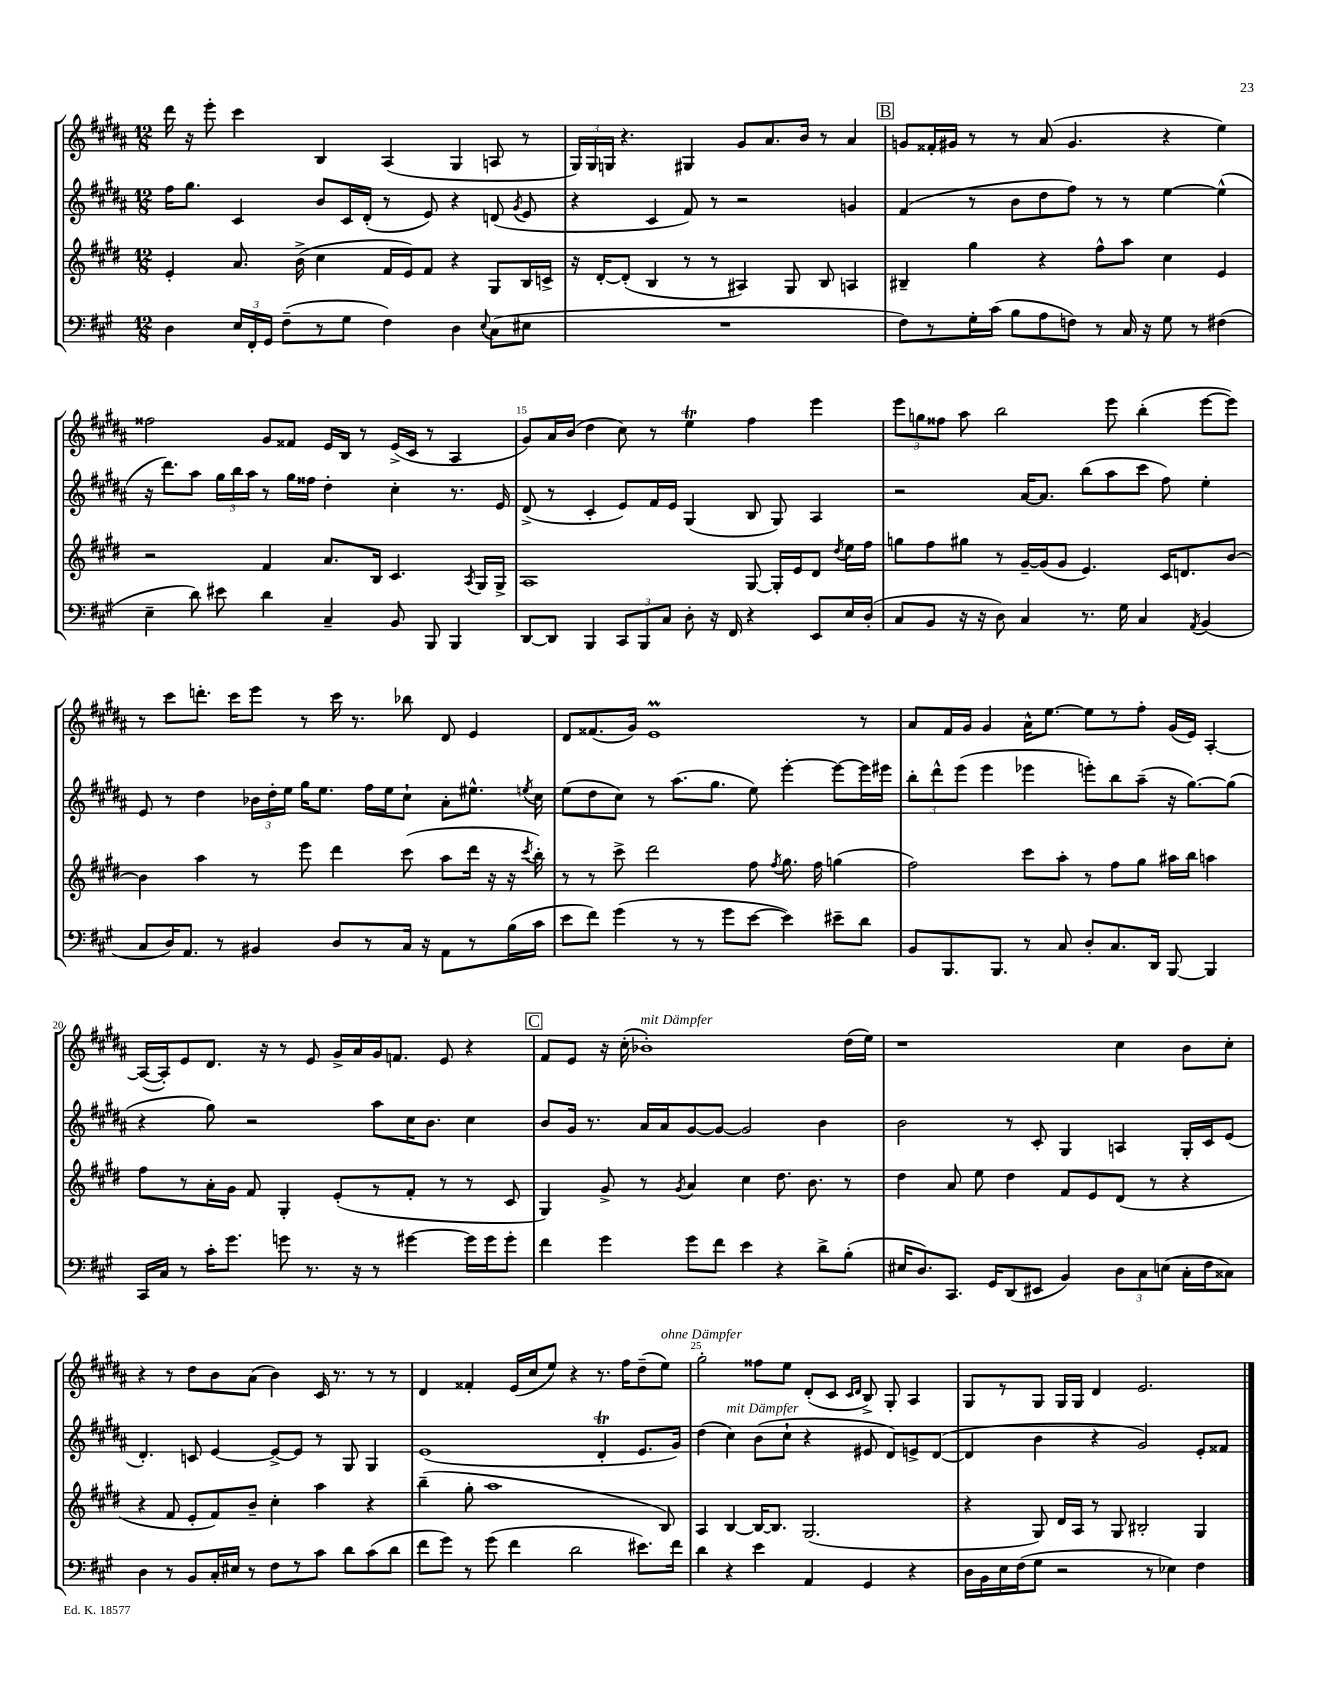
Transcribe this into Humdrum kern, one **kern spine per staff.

**kern	**kern	**kern	**kern
*staff4	*staff3	*staff2	*staff1
*clefF4	*clefG2	*clefG2	*clefG2
*k[f#c#g#]	*k[f#c#g#d#]	*k[f#c#g#d#a#]	*k[f#c#g#d#a#]
*M12/8	*M12/8	*M12/8	*M12/8
4D\	4e'/	16ff#\LK	16ddd#\
.	.	8.gg#\J	16r
.	.	.	8eee'\
24E/LL	8.a/	4c#/	4ccc#\
24FF#'/	.	.	.
24GG#/JJ	.	.	.
(8F#~\L	.	.	.
.	(16b^\	.	.
8r	4cc#\	8b/L	4B/
8G#\J	.	16c#/L	.
.	.	(16d#'/JJ	.
4F#\)	16f#/LL	8r	(4A#/
.	16e/J)	.	.
.	8f#/J	8e/)	.
4D\	4r	4r	4G#/
8qqE/	.	.	.
(8C#\L	8G#/L	(8d/	8A/
.	.	8qg#/	.
8E#\J	16B/L	8e/	8r
.	16c^/JJ	.	.
=	=	=	=
1.r	16r	4r	24G#/LL)
.	.	.	24G#/
.	[16d#'/LK	.	.
.	.	.	24G/JJ
.	(8d#'/]J	.	4.r
.	4B/	4c#/	.
.	8r	8f#/)	4G#/
.	8r	8r	.
.	4A#/)	2r	8g#/L
.	.	.	8.a#/
.	8G#/	.	.
.	.	.	16b/Jk
.	8B/	.	8r
.	4A/	4g/	4a#/
=	=	=	=
8F#\L)	4B#~/	(4f#/	8g/L
8r	.	.	16f##'/L
.	.	.	16g#/JJ
16G#'\L	4gg#\	8r	8r
(16c#\JJ	.	.	.
8B\L	.	8b\L	8r
8A\	4r	8dd#\	(8a#/
8F\J)	.	8ff#\J)	4.g#/
8r	8ff#^^\L	8r	.
16C#/	8aa\J	8r	.
16r	.	.	.
8G#\	4cc#\	[4ee\	4r
8r	.	.	.
(4F#\	4e/	(4ee^^\]	4ee\)
=	=	=	=
4E~\	2r	16r	2ff##\
.	.	8.ddd#\L)	.
8d\)	.	8aa#\J	.
8e#\	.	24gg#\LL	.
.	.	24bb\	.
.	.	24aa#\JJ	.
4d\	4f#/	8r	8g#/L
.	.	16gg#\LL	8f##/J
.	.	16ff##\JJ	.
4C#~/	8.a/L	4dd#'\	16e/LL
.	.	.	16B/JJ
.	.	.	8r
.	16B/Jk	.	.
8BB/	4.c#/	4cc#'\	(16e^/LL
.	.	.	16c#/JJ
8BBB/	.	.	8r
4BBB/	.	8.r	4A#/
.	8qA/	.	.
.	16G#/LL	.	.
.	16G#^/JJ	16e/	.
=	=	=	=
[8DD/L	1A	(8d#^/	8g#/L)
8DD/]J	.	8r	16a#/L
.	.	.	(16b/JJ
4BBB/	.	4c#'/	4dd#\
12CC#/L	.	8e/L)	8cc#\)
12BBB/	.	.	.
.	.	16f#/L	8r
12C#/J	.	.	.
.	.	16e/JJ	.
8D'\	.	(4G#/	4ee\
16r	.	.	.
16FF#/	.	.	.
4r	[8G#/	8B/	4ff#\
.	16G#'/]LL	8G#/)	.
.	16e/J	.	.
8EE/L	8d#/J	4A#/	4eee\
.	8qdd#/	.	.
16E/L	16ee\LL	.	.
(16D'/JJ	16ff#\JJ	.	.
=	=	=	=
8C#/L	8gg\L	2r	12eee\L
.	.	.	12gg\
8BB/J	8ff#\	.	.
.	.	.	12ff##\J
16r	8gg#\J	.	8aa#\
16r	.	.	.
8D\)	8r	.	2bb\
4C#/	[16g#~/LL	[16a#/LK	.
.	(16g#/]J	8.a#/]J	.
.	8g#/J	.	.
8.r	4.e/)	(8bb\L	.
.	.	8aa#\	8eee\
16G#\	.	.	.
4C#/	.	8ccc#\J	(4bb'\
.	16c#/LK	8ff#\)	.
.	8.d/	.	.
8qAA/	.	.	.
(4BB/	.	4ee'\	[8eee\L
.	[8b/J	.	8eee\]J)
=	=	=	=
8C#/L	4b\]	8e/	8r
16D/K)	.	8r	8ccc#\L
8.AA/J	.	.	.
.	4aa\	4dd#\	8.ddd'\J
8r	.	.	.
.	.	.	16ccc#\LK
4BB#/	8r	24b-\LL	8eee\J
.	.	24dd#'\	.
.	.	24ee\JJ	.
.	8eee\	16gg#\LK	8r
.	.	8.ee\J	.
8D/L	4ddd#\	.	16ccc#\
.	.	.	8.r
8r	.	16ff#\LL	.
.	.	16ee\J	.
16C#/Jk	(8ccc#\	8cc#`\J	8bb-\
16r	.	.	.
8AA\L	8aa\L	8a#'\L	8d#/
8r	16ddd#\Jk	8.ee#^^\J	4e/
.	16r	.	.
(16B\L	16r	.	.
.	8qccc#/	8qee/	.
16c#\JJ	16bb'\)	16cc#\	.
=	=	=	=
8e\L	8r	(8ee\L	8d#/L
8f#\J)	8r	8dd#\	(8.f##/
(4g#\	8ccc#^\	8cc#\J)	.
.	.	.	16g#/Jk)
.	2ddd#\	8r	1e
8r	.	(8.aa#\L	.
8r	.	.	.
.	.	8.gg#\J	.
8g#\L	.	.	.
[8e\J	8ff#\	8ee\)	.
.	8qff#/	.	.
4e\])	8.gg#\	[4eee'\	.
.	16ff#\	.	.
8e#~\L	(4gg\	8eee\_L	.
8d\J	.	16eee\]L	8r
.	.	16eee#\JJ	.
=	=	=	=
8BB/L	2ff#\)	12bb'\L	8a#/L
.	.	12ddd#^^\	.
8.BBB/	.	.	16f#/L
.	.	(12eee\J	.
.	.	.	16g#/JJ
.	.	4eee\	4g#/
8.BBB/J	.	.	.
8r	8ccc#\L	4eee-\	16a#^^\LK
.	.	.	[8.ee\J
8C#/	8aa'\J	.	.
8D'/L	8r	8eee'\L)	8ee\]L
8.C#/	8ff#\L	8bb\	8r
.	8gg#\J	(8aa#~\J	8ff#'\J
16DD/Jk	.	.	.
[8BBB/	16aa#\LL	16r	(16g#/LL
.	16bb\JJ	[8.gg#\L)	16e/JJ)
4BBB/]	4aa\	.	[4A#'/
.	.	(8gg#\]J	.
=	=	=	=
16CC#/LL	8ff#\L	4r	(16A#/_LL
16C#/JJ	.	.	16A#'/]J)
8r	8r	.	8e/
16c#'\LK	16a'\L	8gg#\)	8.d#/J
8.g#\J	16g#\JJ	.	.
.	8f#/	2r	.
.	.	.	16r
8g\	4G#'/	.	8r
8.r	.	.	8e/
.	(8e'/L	.	16g#^/LL
16r	.	.	16a#/
8r	8r	8aa#\L	16g#/J
.	.	.	8.f/J
[4g#\	8f#'/J	16cc#\K	.
.	.	8.b\J	.
.	8r	.	8e/
16g#\]LL	8r	4cc#\	4r
16g#\J	.	.	.
8g#'\J	8c#/	.	.
=	=	=	=
4f#\	4G#/)	8b/L	8f#/L
.	.	16g#/Jk	8e/J
.	.	8.r	.
4g#\	8g#^/	.	16r
.	.	.	(16cc#'\
.	8r	16a#/LL	1b-')
.	.	16a#/J	.
.	8qg#/	.	.
8g#\L	4a/	[8g#/	.
8f#\J	.	8g#/_J	.
4e\	4cc#\	2g#/]	.
4r	8.dd#\	.	.
.	8.b\	.	.
8d^\L	.	4b\	.
(8B'\J	8r	.	(16dd#\LL
.	.	.	16ee\JJ)
=	=	=	=
16E#/LK	4dd#\	2b\	1r
8.D/)	.	.	.
8.CC#/J	8a/	.	.
.	8ee\	.	.
16GG#/LK	.	.	.
(8DD/	4dd#\	8r	.
8EE#/J	.	8c#'/	.
4BB/)	8f#/L	4G#/	.
.	8e/	.	.
12D\L	(8d#/J	4A/	4cc#\
12C#\	.	.	.
.	8r	.	.
(12E\J	.	.	.
16C#'\LL	4r	16G#'/LL	8b\L
16F#\J	.	16c#/J	.
8C##\J)	.	(8e/J	8cc#'\J
=	=	=	=
4D\	4r	4.d#'/)	4r
8r	8f#/	.	8r
8BB/L	8e'/L	8c/	8dd#\L
16C#'/L	8f#/)	[4e/	8b\
16E#/JJ	.	.	.
8r	8b~/J	.	(8a#\J
8F#\L	4cc#'\	8e^/_L	4b\)
8r	.	8e/]J	.
8c#\J	4aa\	8r	16c#/
.	.	.	8.r
8d\L	.	8G#/	.
(8c#\	4r	4G#/	8r
8d\J	.	.	8r
=	=	=	=
8f#\L	(4bb~\	(1e	4d#/
8g#\J)	.	.	.
8r	8gg#'\	.	4f##'/
(8g#\	1aa	.	.
4f#\	.	.	(16e/LL
.	.	.	16cc#/J
.	.	.	8ee/J)
2d\	.	.	4r
.	.	4d#'/	8.r
.	.	.	16ff#\LK
8.e#\L)	.	8.e/L	(8dd#~\
.	8B/)	.	8ee\J)
16f#\Jk	.	16g#/Jk)	.
=	=	=	=
4d\	4A/	(4dd#\	2gg#'\
4r	[4B/	4cc#\)	.
4e\	16B/_LK	(8b\L	8ff##\L
.	8.B/]J	.	.
.	.	8cc#`\J	8ee\J
4AA/	(2.G#/	4r	(8d#'/L
.	.	.	8c#/J
.	.	.	16qqc#/LL
.	.	.	16qqd#/JJ
4GG#/	.	8e#/	8B^/)
.	.	8d#/L)	8G#'/
4r	.	8e^/	4A#/
.	.	([8d#/J	.
=	=	=	=
16D\LL	4r	4d#/]	8G#/L
16BB\	.	.	.
16E\	.	.	8r
(16F#\J	.	.	.
8G#\J	8G#/)	4b\	8G#/J
2r	16d#/LL	.	16G#/LL
.	16A/JJ	.	16G#/JJ
.	8r	4r	4d#/
.	8G#/	.	.
.	2B#'/	2g#/)	2.e/
8r	.	.	.
4E-\)	.	.	.
4F#\	4G#/	8e'/L	.
.	.	8f##/J	.
==	==	==	==
*-	*-	*-	*-
